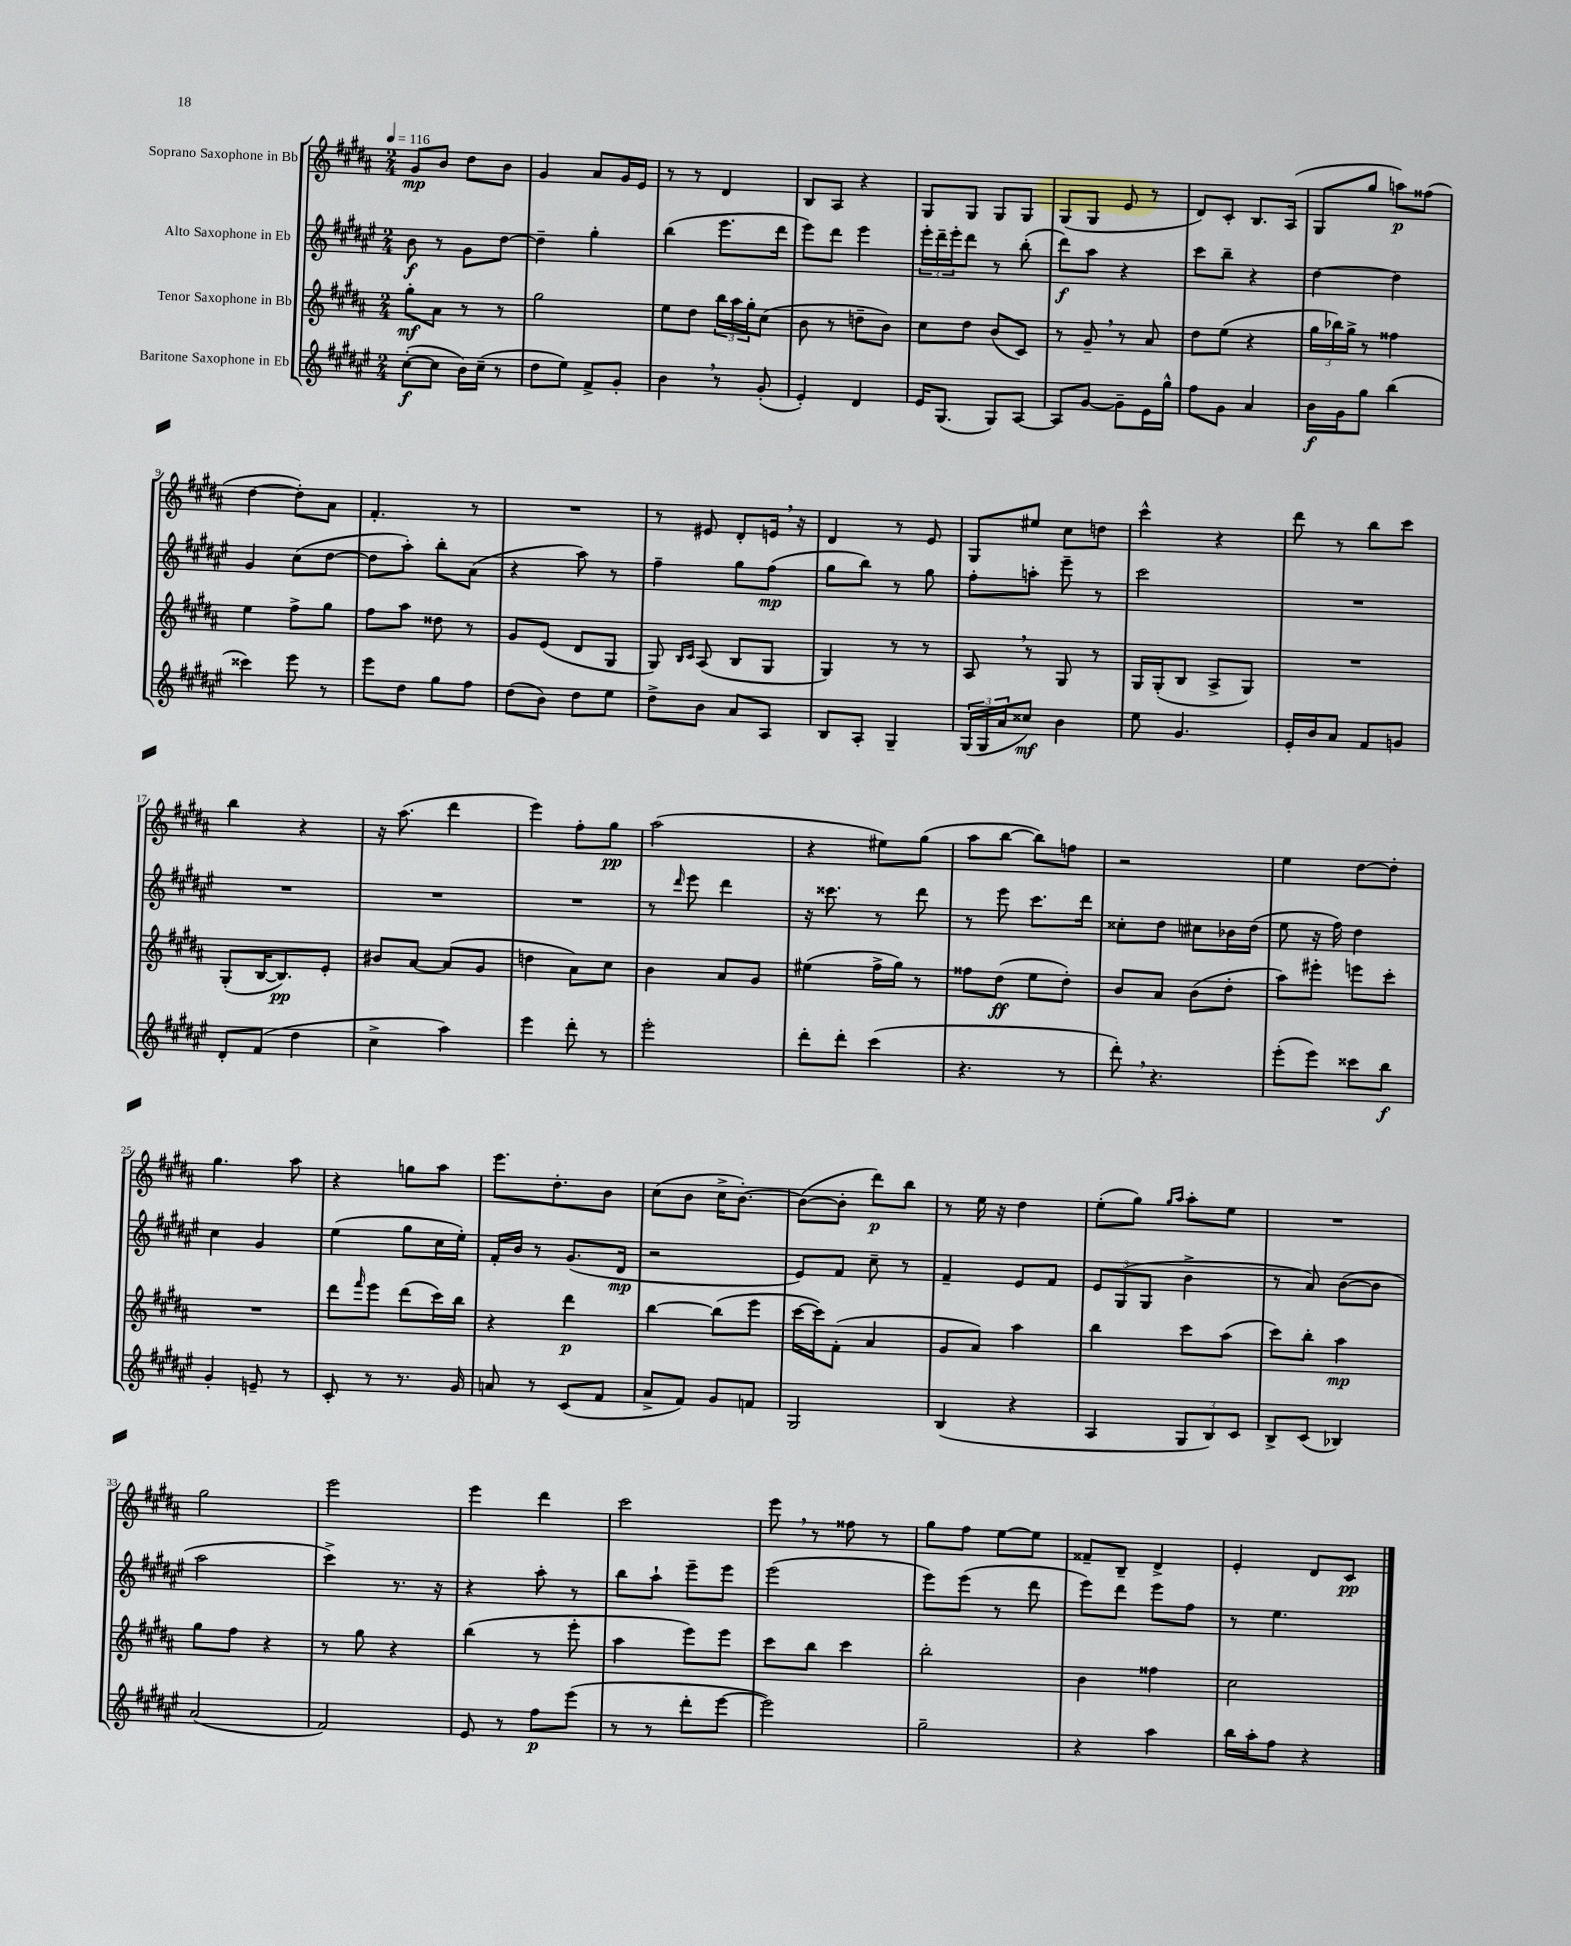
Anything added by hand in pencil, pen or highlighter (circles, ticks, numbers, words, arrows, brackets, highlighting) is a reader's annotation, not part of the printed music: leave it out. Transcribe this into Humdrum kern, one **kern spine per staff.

**kern	**kern	**kern	**kern
*staff4	*staff3	*staff2	*staff1
*clefG2	*clefG2	*clefG2	*clefG2
*k[f#c#g#d#a#e#]	*k[f#c#g#d#a#]	*k[f#c#g#d#a#e#]	*k[f#c#g#d#a#]
*M2/4	*M2/4	*M2/4	*M2/4
*MM116	*MM116	*MM116	*MM116
([8cc#'\L	8gg#'\L	8b\	8g#/L
8cc#\]J	8a#\J	8r	8b/J
16b\LL)	8r	8g#\L	8dd#\L
(16cc#~\JJ	.	.	.
8r	8r	[8dd#\J	8b\J
=	=	=	=
8dd#\L	2gg#\	4dd#~\]	4g#/
8ee#\J)	.	.	.
8f#^/L	.	4gg#'\	8a#/L
8g#'/J	.	.	16g#/L
.	.	.	16e/JJ
=	=	=	=
4b\	8ee\L	(4bb\	8r
.	8dd#\J	.	8r
8r	24bb\LL	8.eee#\L	4d#/
.	24aa#\	.	.
.	24gg#'\J	.	.
(8g#'/	(8cc#\J	.	.
.	.	16ddd#\Jk	.
=	=	=	=
4e#'/)	8b\	8eee#\L)	8B/L
.	8r	8ddd#\J	8A#/J
4d#/	8dd~\L	4eee#\	4r
.	8b\J)	.	.
=	=	=	=
16e#/LK	8cc#\L	24eee#'\LL	8G#/L
.	.	24ddd#~\	.
(8.G#/J	.	.	.
.	.	24eee#'\J	.
.	8dd#\J	8ddd#\J	8G#/J
8G#/L)	(8b/L	8r	8G#/L
[8A#/J	8c#/J)	(8bb'\	8G#/J
=	=	=	=
8A#/]L	8r	8ddd#\L)	(8G#/L
[8g#/J	8g#~/	8aa#\J	8G#/J
8g#~\]L	8r	4r	8e/
16e#\L	8a#/	.	8r
16gg#^^\JJ	.	.	.
=	=	=	=
8ff#\L	8dd#\L	8ccc#\L	8d#/L)
8g#\J	(8ee\J	8bb~\J	8c#'/J
4a#/	4r	4r	8.B/L
.	.	.	(16A#/Jk
=	=	=	=
16b\LL	24gg#\LL	[4dd#\	8G#/L
.	24bb-\)	.	.
16g#\J	.	.	.
.	24gg#^\JJ	.	.
8gg#\J	8r	.	8gg#/J
(4bb\	4ff##\	4dd#\]	8aa\L)
.	.	.	(8ff##\J
=	=	=	=
4ccc##\)	4ee\	4g#/	[4dd#\
8eee#\	8ff#^\L	(8cc#\L	8dd#'\]L)
8r	8gg#\J	[8dd#\J	8a#\J
=	=	=	=
8eee#\L	8ff#\L	8dd#\]L	4.f#'/
8dd#\J	8aa#\J	8aa#'\J)	.
8gg#\L	8dd##\	8bb'\L	.
8ff#\J	8r	(8a#\J	8r
=	=	=	=
(8dd#\L	8g#/L	4r	2r
8b\J)	(8e/J	.	.
8dd#\L	8d#/L	8aa#\)	.
8ee#\J	8G#/J	8r	.
=	=	=	=
8dd#^\L	8G#/)	4ff#~\	8r
.	16qqB/LL	.	.
.	16qqc#/JJ	.	.
8b\J	(8A#/	.	8e#/
8a#/L	8B/L	8gg#\L	8d#'/L
8A#/J	8G#/J	(8ff#\J	16e/Jk
.	.	.	16r
=	=	=	=
8B/L	4G#/)	8gg#\L	4d#/
8A#'/J	.	8bb\J)	.
4G#~/	8r	8r	8r
.	8r	8gg#\	8e/
=	=	=	=
(24G#/LL	8A#/	8ff#'\L	8G#/L
24G#/	.	.	.
24a#/J	.	.	.
8cc##/J)	8r	8aa'\J	8ee#/J
4b\	8G#/	8eee#~\	8cc#\L
.	8r	8r	8dd\J
=	=	=	=
8ee#\	16G#/LL	2ccc#\	4ccc#^^\
.	(16G#'/J	.	.
4.g#/	8B/J	.	.
.	8A#^/L	.	4r
.	8G#/J)	.	.
=	=	=	=
16e#'/LL	2r	2r	8ddd#\
16b/J	.	.	.
8a#/J	.	.	8r
8f#/L	.	.	8bb\L
8g/J	.	.	8ccc#\J
=	=	=	=
8d#'/L	(8G#'/L	2r	4bb\
(8f#/J	[16B/K	.	.
.	8.B/])	.	.
4dd#\	.	.	4r
.	8e'/J	.	.
=	=	=	=
4cc#^\	8b#/L	2r	16r
.	.	.	(8.aa#\
.	[8a#/J	.	.
4aa#\)	(8a#/]L	.	4ddd#\
.	8g#/J	.	.
=	=	=	=
4eee#\	4dd\	2r	4eee\)
8ddd#'\	8a#\L)	.	8ff#'\L
8r	8cc#\J	.	8gg#\J
=	=	=	=
2eee#'\	4b\	8r	(2aa#\
.	.	16qqddd#/	.
.	.	8eee#\	.
.	8a#/L	4ddd#\	.
.	8g#/J	.	.
=	=	=	=
8ddd#'\L	(4ee#\	16r	4r
.	.	8.ccc##\	.
8ddd#'\J	.	.	.
(4ccc#\	16ff#^\LL	8r	8ee#\L)
.	16gg#\JJ)	.	.
.	8r	8ddd#\	(8gg#\J
=	=	=	=
4.r	8ff##\L	8r	8aa#\L
.	(8dd#\J	8eee#\	[8bb\J
.	8ee\L	8.ccc#\L	8bb\]L)
8r	8dd#'\J)	.	8ff\J
.	.	16ddd#\Jk	.
=	=	=	=
8ddd#'\)	8b/L	8cc##'\L	2r
4.r	8a#/J	8dd#\J	.
.	(8b\L	8cc#\L	.
.	8dd#'\J	16b-\L	.
.	.	(16dd#\JJ	.
=	=	=	=
(8eee#'\L	8aa#\L)	8ee#\	4ee\
8eee#\J)	8eee#'\J	16r	.
.	.	16ff#\)	.
8ccc##\L	8eee\L	4dd#\	[8dd#\L
8bb\J	8ccc#'\J	.	8dd#'\]J
=	=	=	=
4g#'/	2r	4cc#\	4.gg#\
8e~/	.	4g#/	.
8r	.	.	8aa#\
=	=	=	=
8c#'/	8ddd#\L	(4ee#\	4r
.	16qqfff#/	.	.
8r	8eee\J	.	.
8.r	(8ddd#\L	8gg#\L	8gg\L
.	16ccc#\L)	16cc#\L	8aa#\J
16g#/	16bb\JJ	16ee#'\JJ)	.
=	=	=	=
8a/	4r	16f#'/LL	8.eee\L
.	.	16b/JJ	.
8r	.	8r	.
.	.	.	8.dd#'\
(8c#/L	4ddd#\	(8.g#/L	.
8f#/J	.	.	8b\J
.	.	16d#/Jk	.
=	=	=	=
8a#^/L	[4bb\	2r	(8cc#\L
8f#/J)	.	.	8b\J
8g#/L	(8bb\]L	.	16cc#^\LK
.	.	.	[8.b'\J)
8f/J	8eee\J	.	.
=	=	=	=
2G#/	[16ccc#\LL	8e#/L)	(8b\_L
.	16ccc#\]J)	.	.
.	(8f#'\J	8f#/J	8b'\]J
.	4a#/	8cc#~\	8ddd#\L)
.	.	8r	8bb\J
=	=	=	=
(4B/	8g#/L	4f#~/	8r
.	8a#/J)	.	16ee\
.	.	.	16r
4r	4aa#\	8e#/L	4dd#\
.	.	8f#/J	.
=	=	=	=
4A#/	4bb\	12e#/L	(8ee'\L
.	.	(12G#/	.
.	.	.	8gg#\J)
.	.	12G#/J	.
.	.	.	16qqgg#/LL
.	.	.	16qqaa#/JJ
12G#/L	8ccc#\L	4b^\	8aa#'\L
12B/)	.	.	.
.	(8aa#\J	.	8ee\J
12c#/J	.	.	.
=	=	=	=
8B^/L	8ccc#\L)	8r	2r
(8c#/J	8bb'\J	8a#/)	.
4B-/)	4aa#\	([8b\L	.
.	.	8b\]J	.
=	=	=	=
(2a#/	8gg#\L	2aa#\	2gg#\
.	8ff#\J	.	.
.	4r	.	.
=	=	=	=
2f#/)	8r	4ccc#^\)	2eee\
.	8gg#\	.	.
.	4r	8.r	.
.	.	16r	.
=	=	=	=
8e#/	(4bb\	4r	4eee\
8r	.	.	.
8ff#\L	8r	8aa#'\	4ddd#\
(8eee#\J	8eee'\	8r	.
=	=	=	=
8r	4aa#\	8bb\L	2ccc#\
8r	.	8aa#`\J	.
8ddd#'\L	8eee\L)	8eee#~\L	.
[8eee#\J	8eee\J	8eee#\J	.
=	=	=	=
2eee#\])	8ccc#\L	(2eee#\	8eee\
.	8bb\J	.	8r
.	4ccc#\	.	8ff##\
.	.	.	8r
=	=	=	=
2gg#~\	2bb'\	8eee#\L)	8gg#\L
.	.	(8eee#\J	8ff#\J
.	.	8r	[8ee\L
.	.	8ddd#\	8ee\]J
=	=	=	=
4r	4b\	8eee#\L)	8f##~/L
.	.	8ddd#\J	8B~/J
4aa#\	4ff##\	8eee#\L	4d#^/
.	.	8ff#\J	.
=	=	=	=
16bb\LL	2cc#\	8r	4e'/
16aa#'\J	.	.	.
8ff#\J	.	4.ee#\	.
4r	.	.	8d#/L
.	.	.	8c#/J
==	==	==	==
*-	*-	*-	*-
